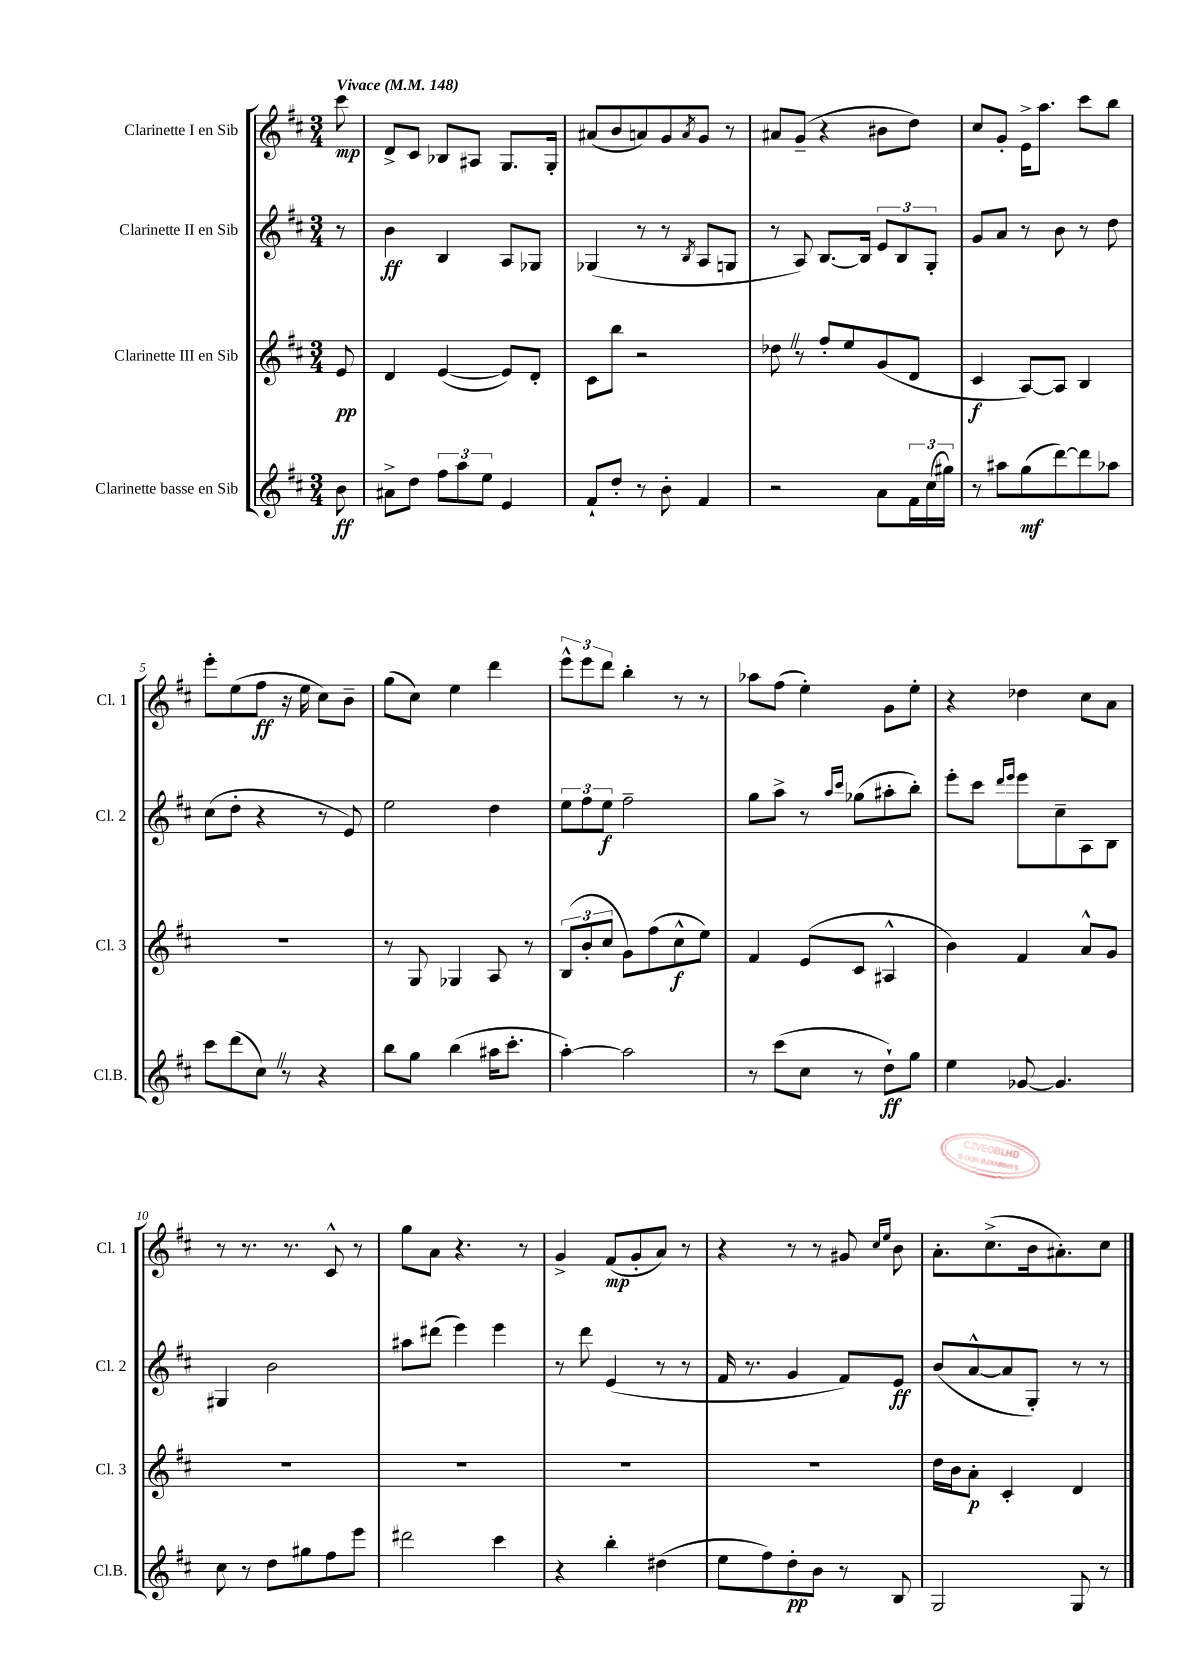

**kern	**kern	**kern	**kern
*staff4	*staff3	*staff2	*staff1
*clefG2	*clefG2	*clefG2	*clefG2
*k[f#c#]	*k[f#c#]	*k[f#c#]	*k[f#c#]
*M3/4	*M3/4	*M3/4	*M3/4
*MM148	*MM148	*MM148	*MM148
8b\	8e/	8r	8ccc#\
=	=	=	=
8a#^\L	4d/	4b\	8d^/L
8dd\J	.	.	8c#/J
12ff#\L	([4e/	4B/	8B-/L
12aa\	.	.	.
.	.	.	8A#/J
12ee\J	.	.	.
4e/	8e/]L)	8A/L	8.G/L
.	8d'/J	8G-/J	.
.	.	.	16G'/Jk
=	=	=	=
8f#`/L	8c#\L	(4G-/	(8a#/L
8dd'/J	8bb\J	.	8b/
8r	2r	8r	8a/)
8b'\	.	8r	8g/
.	.	8qB/	8qa/
4f#/	.	8A/L	8g/J
.	.	8G/J	8r
=	=	=	=
2r	8dd-\	8r	8a#/L
.	8r	8A/)	(8g~/J
.	8ff#'/L	[8.B/L	4r
.	8ee/	.	.
.	.	16B/]Jk	.
8a\L	(8g/	12e/L	8b#\L
.	.	12B/	.
24f#\L	8d/J	.	8dd\J)
(24cc#\	.	12G'/J	.
24gg#\JJ)	.	.	.
=	=	=	=
8r	4c#/	8g/L	8cc#/L
8aa#\L	.	8a/J	8g'/J
(8gg\	[8A/L)	8r	16e^\LK
.	.	.	8.aa\J
[8ddd\)	8A/]J	8b\	.
8ddd\]	4B/	8r	8ccc#\L
8aa-\J	.	8dd\	8bb\J
=	=	=	=
8ccc#\L	2.r	(8cc#\L	8eee'\L
(8ddd\	.	8dd'\J	(8ee\
8cc#\J)	.	4r	8ff#\J
8r	.	.	16r
.	.	.	16ee\
4r	.	8r	8cc#\L)
.	.	8e/)	8b~\J
=	=	=	=
8bb\L	8r	2ee\	(8gg\L
8gg\J	8G/	.	8cc#\J)
(4bb\	4G-/	.	4ee\
16aa#\LK	8A/	4dd\	4ddd\
8.ccc#'\J	.	.	.
.	8r	.	.
=	=	=	=
[4aa'\)	(12B/L	12ee\L	12eee^^\L
.	12b'/	12ff#\	12eee\
.	12cc#/J	12ee\J	12ddd\J
2aa\]	8g\L)	2ff#~\	4bb'\
.	(8ff#\	.	.
.	8cc#^^\	.	8r
.	8ee\J)	.	8r
=	=	=	=
8r	4f#/	8gg\L	8aa-\L
(8ccc#\L	.	8aa^\J	(8ff#\J
8cc#\J	(8e/L	8r	4ee'\)
.	.	16qqaa/LL	.
.	.	16qqccc#/JJ	.
8r	8c#/J	(8gg-\L	.
8dd`\L)	4A#^^/	8aa#'\	8g\L
8gg\J	.	8bb'\J)	8ee'\J
=	=	=	=
4ee\	4b\)	8eee'\L	4r
.	.	8ccc#\J	.
.	.	16qqddd/LL	.
.	.	16qqeee/JJ	.
[8g-/	4f#/	8eee\L	4dd-\
4.g-/]	.	8cc#~\	.
.	8a^^/L	8A\	8cc#\L
.	8g/J	8B\J	8a\J
=	=	=	=
8cc#\	2.r	4G#/	8r
8r	.	.	8.r
8dd\L	.	2b\	.
.	.	.	8.r
8gg#\	.	.	.
8ff#\	.	.	8c#^^/
8eee\J	.	.	8r
=	=	=	=
2ddd#\	2.r	8aa#\L	8gg\L
.	.	(8ddd#\J	8a\J
.	.	4eee\)	4.r
4ccc#\	.	4eee\	.
.	.	.	8r
=	=	=	=
4r	2.r	8r	4g^/
.	.	8ddd\	.
4bb'\	.	(4e/	(8f#/L
.	.	.	8g'/
(4dd#\	.	8r	8a/J)
.	.	8r	8r
=	=	=	=
8ee\L	2.r	16f#/	4r
.	.	8.r	.
8ff#\)	.	.	.
8dd'\	.	4g/	8r
8b\J	.	.	8r
8r	.	8f#/L)	8g#/
.	.	.	16qqcc#/LL
.	.	.	16qqee/JJ
8B/	.	8e/J	8b\
=	=	=	=
2G/	16dd\LL	(8b/L	8.a'\L
.	16b\J	.	.
.	8a'\J	[8a^^/	.
.	.	.	(8.cc#^\
.	4c#'/	8a/]	.
.	.	8G'/J)	16b\k
.	.	.	8.a#'\)
8G/	4d/	8r	.
8r	.	8r	8cc#\J
==	==	==	==
*-	*-	*-	*-
